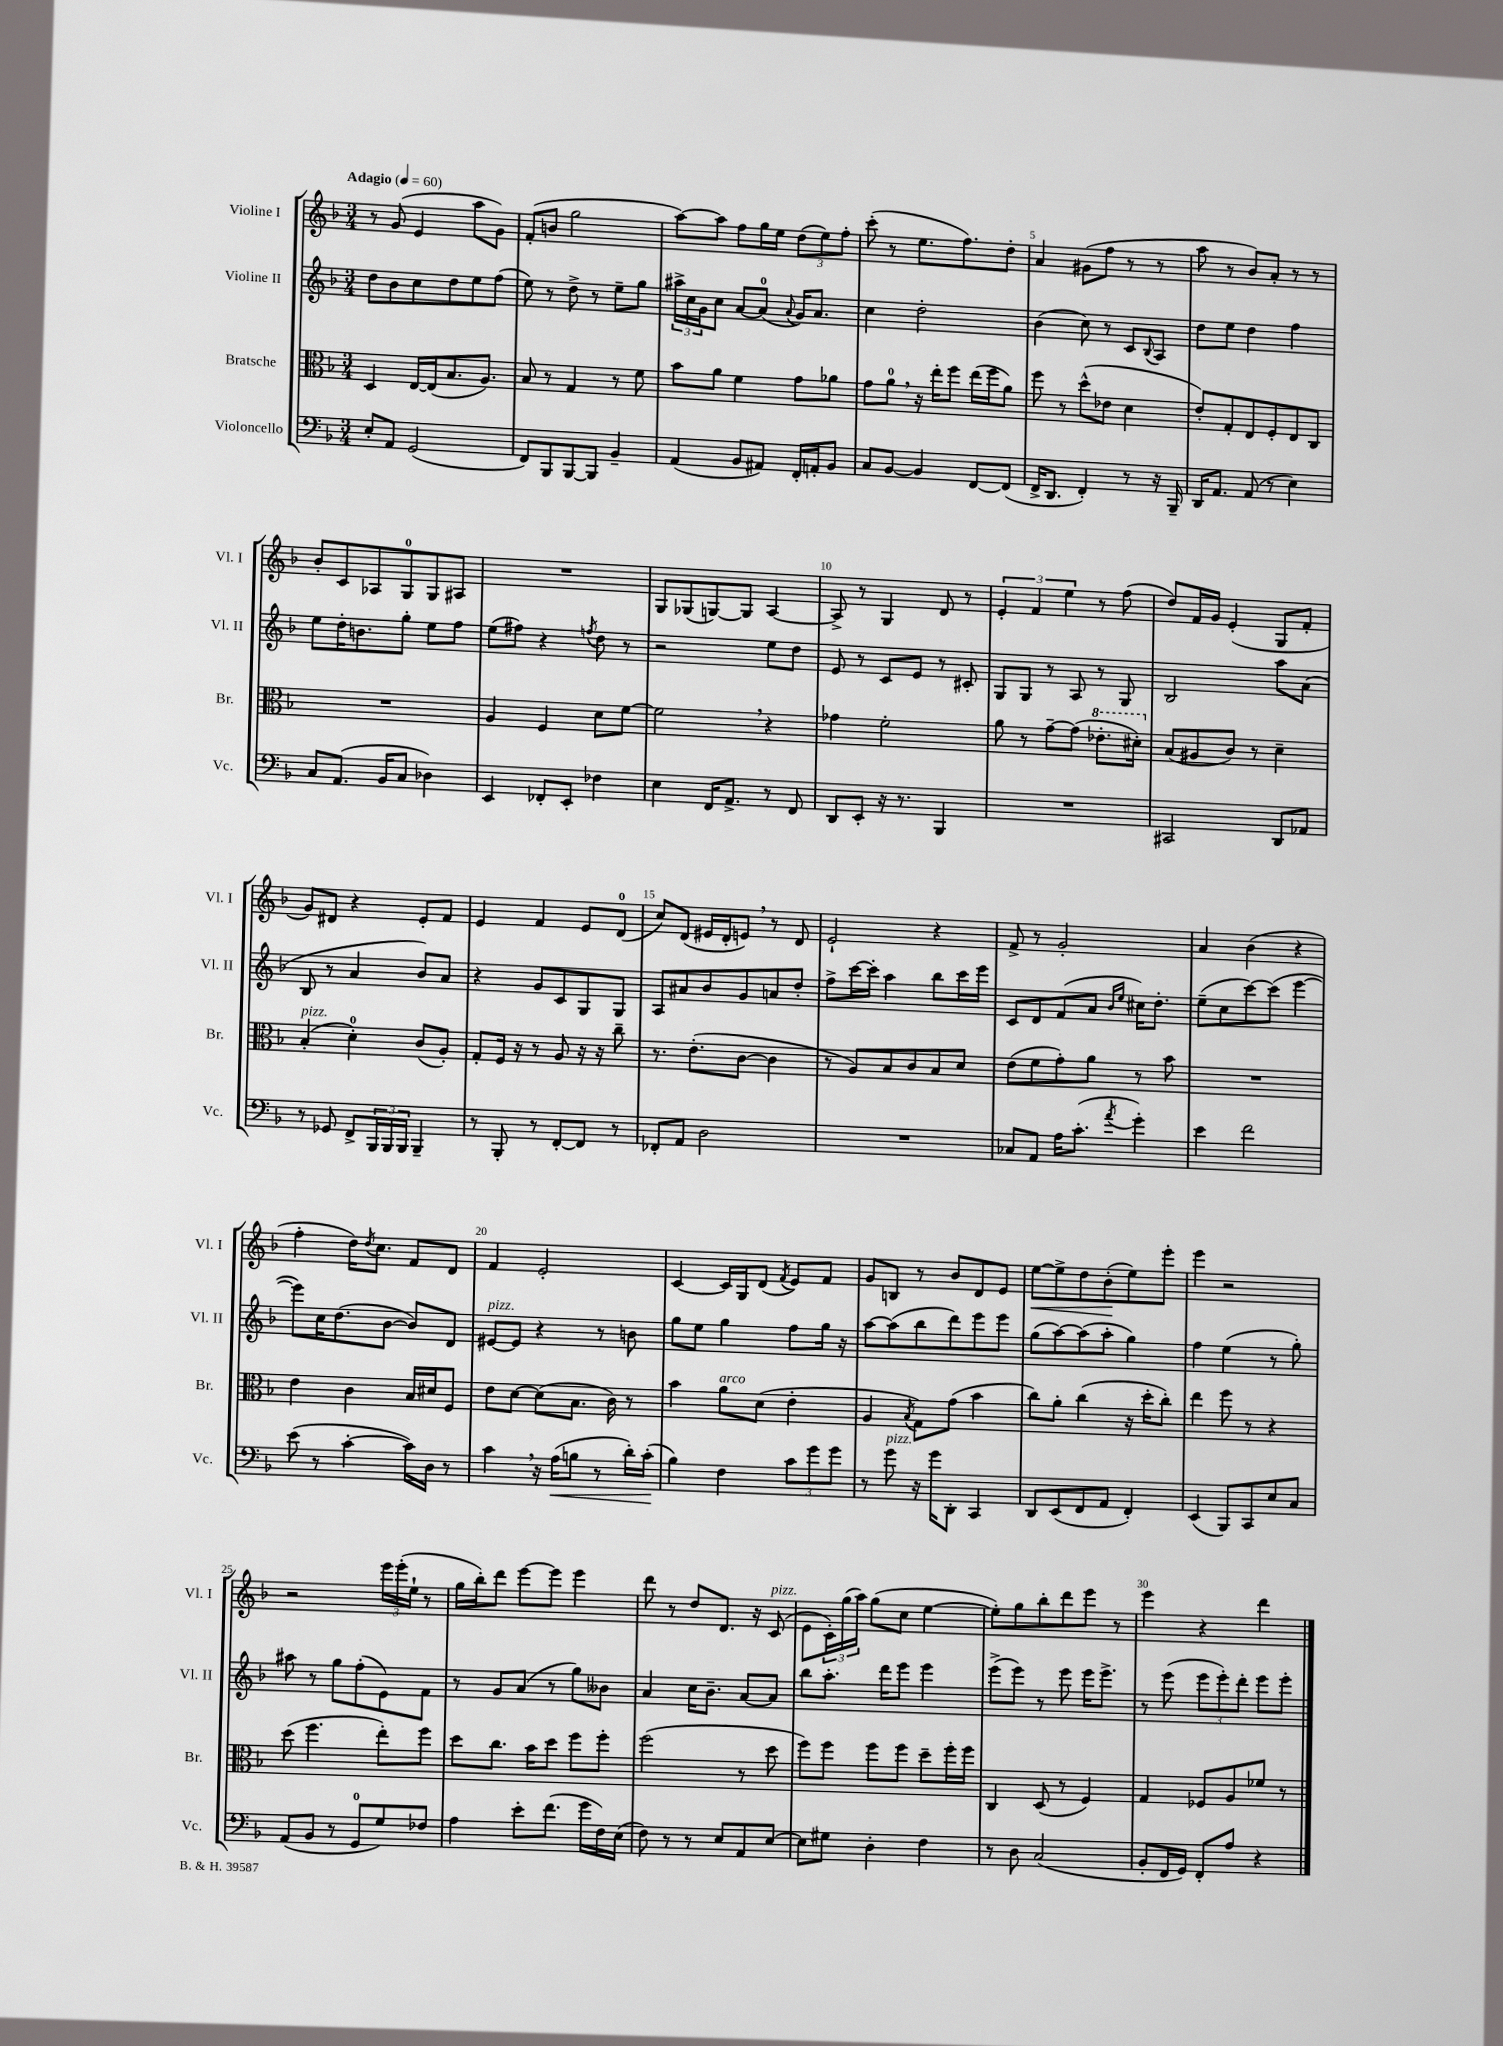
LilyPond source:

<<
\new StaffGroup <<
\new Staff = "s0" \with { instrumentName = "Violine I" shortInstrumentName = "Vl. I" } {
    \clef treble \key f \major \numericTimeSignature \time 3/4 \tempo "Adagio" 4 = 60
    r8 g'8( e'4 a''8 g'8) |
    f'8-.( b'8 g''2 |
    a''8~) a''8 f''8 g''16 e''16 \tuplet 3/2 { d''8( e''8) f''8-. } |
    c'''8-.( r8 e''8. f''8.) d''8-. |
    a'4 gis'8( f''8 r8 r8 |
    a''8 r8 bes'8) a'8-. r8 r8 |
    bes'8-. c'8 aes8 g8-0 g8 ais8 |
    R2. |
    g8 ges8( g8~) g8 a4~ |
    a8-> r8 g4 d'8 r8 |
    \tuplet 3/2 { e'4-. f'4 e''4 } r8 f''8( |
    d''8) f'16 g'16 e'4-.( g8 f'8-. |
    g'8) dis'8 r4 e'8-. f'8 |
    e'4 f'4 e'8 d'8-0( |
    c''8) d'8( eis'16 d'16-. e'8) \breathe r8 d'8 |
    e'2-! r4 |
    f'8-> r8 g'2-. |
    a'4 bes'4( r4 |
    f''4-. d''16) \acciaccatura { d''8 } c''8. f'8 d'8 |
    f'4 e'2-. |
    c'4~ c'16 g16 d'8( \acciaccatura { f'8 } e'8) f'8 |
    g'8 b8 r8 bes'8 d'8 e'8 |
    e''8~\< e''8-> d''8 bes'8-.\!( e''8) e'''8-. |
    e'''4 r2 |
    r2 \tuplet 3/2 { e'''16 e'''16-.( e''16-! } r8 |
    g''16 bes''16-.) d'''8 e'''8~ e'''8 e'''4 |
    d'''8 r8 d''8 d'8. r16 c'8^\markup { \italic "pizz." }( |
    e'8 \tuplet 3/2 { c'16-.) g''16( a''16) } g''8( c''8 e''4~ |
    e''8-.) g''8 bes''8-. d'''8 e'''8 r8 |
    e'''4 r4 d'''4 \bar "|." |
}
\new Staff = "s1" \with { instrumentName = "Violine II" shortInstrumentName = "Vl. II" } {
    \clef treble \key f \major \numericTimeSignature \time 3/4
    d''8 bes'8 c''8 d''8 e''8 f''8( |
    e''8) r8 d''8-> r8 e''8-- g''8 |
    \tuplet 3/2 { ais''16-> c''16 g'16 } c''8 a'8~ a'8-0( \appoggiatura { a'8 } g'16) a'8. |
    c''4 d''2-. |
    bes'4( c''8) r8 c'8 \appoggiatura { bes8 } a8 |
    d''8 e''8 d''4 f''4 |
    e''8 d''16-. b'8. g''8-. e''8 f''8 |
    e''8( fis''8) r4 \acciaccatura { f''8 } d''8 r8 |
    r2 e''8 d''8 |
    e'8 r8 c'8 e'8 r8 cis'8-. |
    g8 g8 r8 a8 r8 g8 |
    bes2 a''8 a'8( |
    bes8 r8 a'4 bes'8) a'8 |
    r4 g'8 c'8 g8 g8 |
    a8 ais'8 bes'8 g'8 a'8 d''8-. |
    f''8-> c'''16~ c'''16-. a''4 bes''8 c'''16 e'''16 |
    c'8 d'8 f'8( a'8 \grace { bes'16 e''16 } cis''16) d''8.-. |
    e''8--( c''8 c'''8~) c'''8( e'''4~ |
    e'''8) c''16 d''8.( bes'8~ bes'8) d'8 |
    eis'8~^\markup { \italic "pizz." } eis'8 r4 r8 b'8 |
    g''8 e''8 g''4 f''8 g''16 r16 |
    a''8~ a''8( bes''8 d'''8) e'''8 e'''8 |
    g''8( a''8~) a''8( a''8-. g''4) |
    f''4 e''4( r8 g''8-.) |
    ais''8 r8 g''8 f''8-.( e'8) f'8 |
    r8 g'8 a'8( r8 g''8) beses'8 |
    a'4 c''16 bes'8.-- a'8~ a'8 |
    bes''8 a''8.-. d'''16 e'''8 e'''4 |
    e'''8->( e'''8) r8 e'''8 e'''16 e'''8.-> |
    r8 e'''8( \tuplet 3/2 { e'''8 e'''8-.) d'''8-. } e'''8 e'''8-. \bar "|." |
}
\new Staff = "s2" \with { instrumentName = "Bratsche" shortInstrumentName = "Br." } {
    \clef alto \key f \major \numericTimeSignature \time 3/4
    d4 e16~ e16( bes8. a8.) |
    bes8 r8 g4 r8 f'8 |
    bes'8 a'8 f'4 g'8 aes'8 |
    g'8 a'8-0 \breathe r16 e''16-. f''8 e''16( f''16 a'8) |
    f''8 r8 d''8-^( ees'8 d'4 |
    e'8-.) g8-. e8 f8-. e8 c8 |
    R2. |
    a4 f4 d'8 f'8~ |
    f'2 \breathe r4 |
    ges'4 f'2-. |
    a'8 r8 g'8~-- g'8( \ottava #1 ees''8.-. dis''16-.) \ottava #0 |
    bes8( ais8 c'8) r8 d'4-- |
    bes4-.^\markup { \italic "pizz." }( d'4-0-.) c'8( a8-.) |
    g8-. f16 r16 r8 a8 r16 r16 c''8-- |
    r8. e'8.-.( c'8~ c'4 |
    r8 a8) bes8 c'8 bes8 d'8 |
    e'8( f'8 g'8-.) a'8 r8 bes'8 |
    R2. |
    e'4 c'4 bes16 dis'16 f8 |
    e'8 d'8~ d'8( bes8. c'16) r8 |
    bes'4 a'8^\markup { \italic "arco" } d'8( e'4-. |
    a4 \acciaccatura { bes8 } g8) g'8( bes'4 |
    c''8) a'8-. c''4( r16 d''16-. c''8-.) |
    e''4 f''8 r8 r4 |
    d''8( f''4. e''8-.) f''8 |
    d''8 c''8. bes'16 d''8 f''8 f''8-. |
    f''2( r8 d''8 |
    f''8) f''8 f''8 f''8 d''8-- f''16-. f''16 |
    c4 d8( r8 f4) |
    g4 fes8 a8 fes'8 r8 \bar "|." |
}
\new Staff = "s3" \with { instrumentName = "Violoncello" shortInstrumentName = "Vc." } {
    \clef bass \key f \major \numericTimeSignature \time 3/4
    e8-. a,8 g,2( |
    f,8) bes,,8 bes,,8~ bes,,8 bes,4-- |
    a,4( bes,8 ais,8) f,16-. a,16-. bes,8 |
    c8 bes,8~ bes,4 f,8~ f,8( |
    f,16-> d,8. f,4-.) r8 r16 bes,,16-- |
    d,16 a,8. a,8( r8 e4) |
    c8 a,8.( bes,16 c8 des4) |
    e,4 fes,8-. e,8-. fes4 |
    e4 f,16 a,8.-> r8 f,8 |
    d,8 e,8-. r16 r8. bes,,4 |
    R2. |
    cis,2 d,8 aes,8 |
    r8 ges,8 f,8-> \tuplet 3/2 { bes,,16 bes,,16 bes,,16 } bes,,4-- |
    r8 bes,,8-. r8 f,8~-. f,8 r8 |
    fes,8-. a,8 d2 |
    R2. |
    ces8 a,8 a16 c'8.-.( \acciaccatura { a'8 } g'4-.) |
    e'4 f'2 |
    e'8( r8 c'4~-. c'16) d16 r8 |
    c'4 \breathe r16 a16\<( b8 r8 d'16-.) c'16-.\!( |
    bes4) f4 \tuplet 3/2 { c'8 g'8 g'8 } |
    r8 g'8^\markup { \italic "pizz." } r16 g'16 d,8-. c,4 |
    d,8 e,8( f,8 a,8 f,4-.) |
    e,4( bes,,8) c,8 e8 c8 |
    a,8( bes,8 r8 g,8-0 g8) fes8 |
    a4 e'8-. f'8.( g'16 f16) e16( |
    f8) r8 r8 e8 a,8 e8~ |
    e8 gis8 d4-. f4 |
    r8 d8 c2( |
    bes,8-. f,16 g,16) f,8-. a8 r4 \bar "|." |
}
>>
>>
\layout { \context { \Score \override BarNumber.break-visibility = ##(#f #t #t) barNumberVisibility = #(every-nth-bar-number-visible 5) } }
